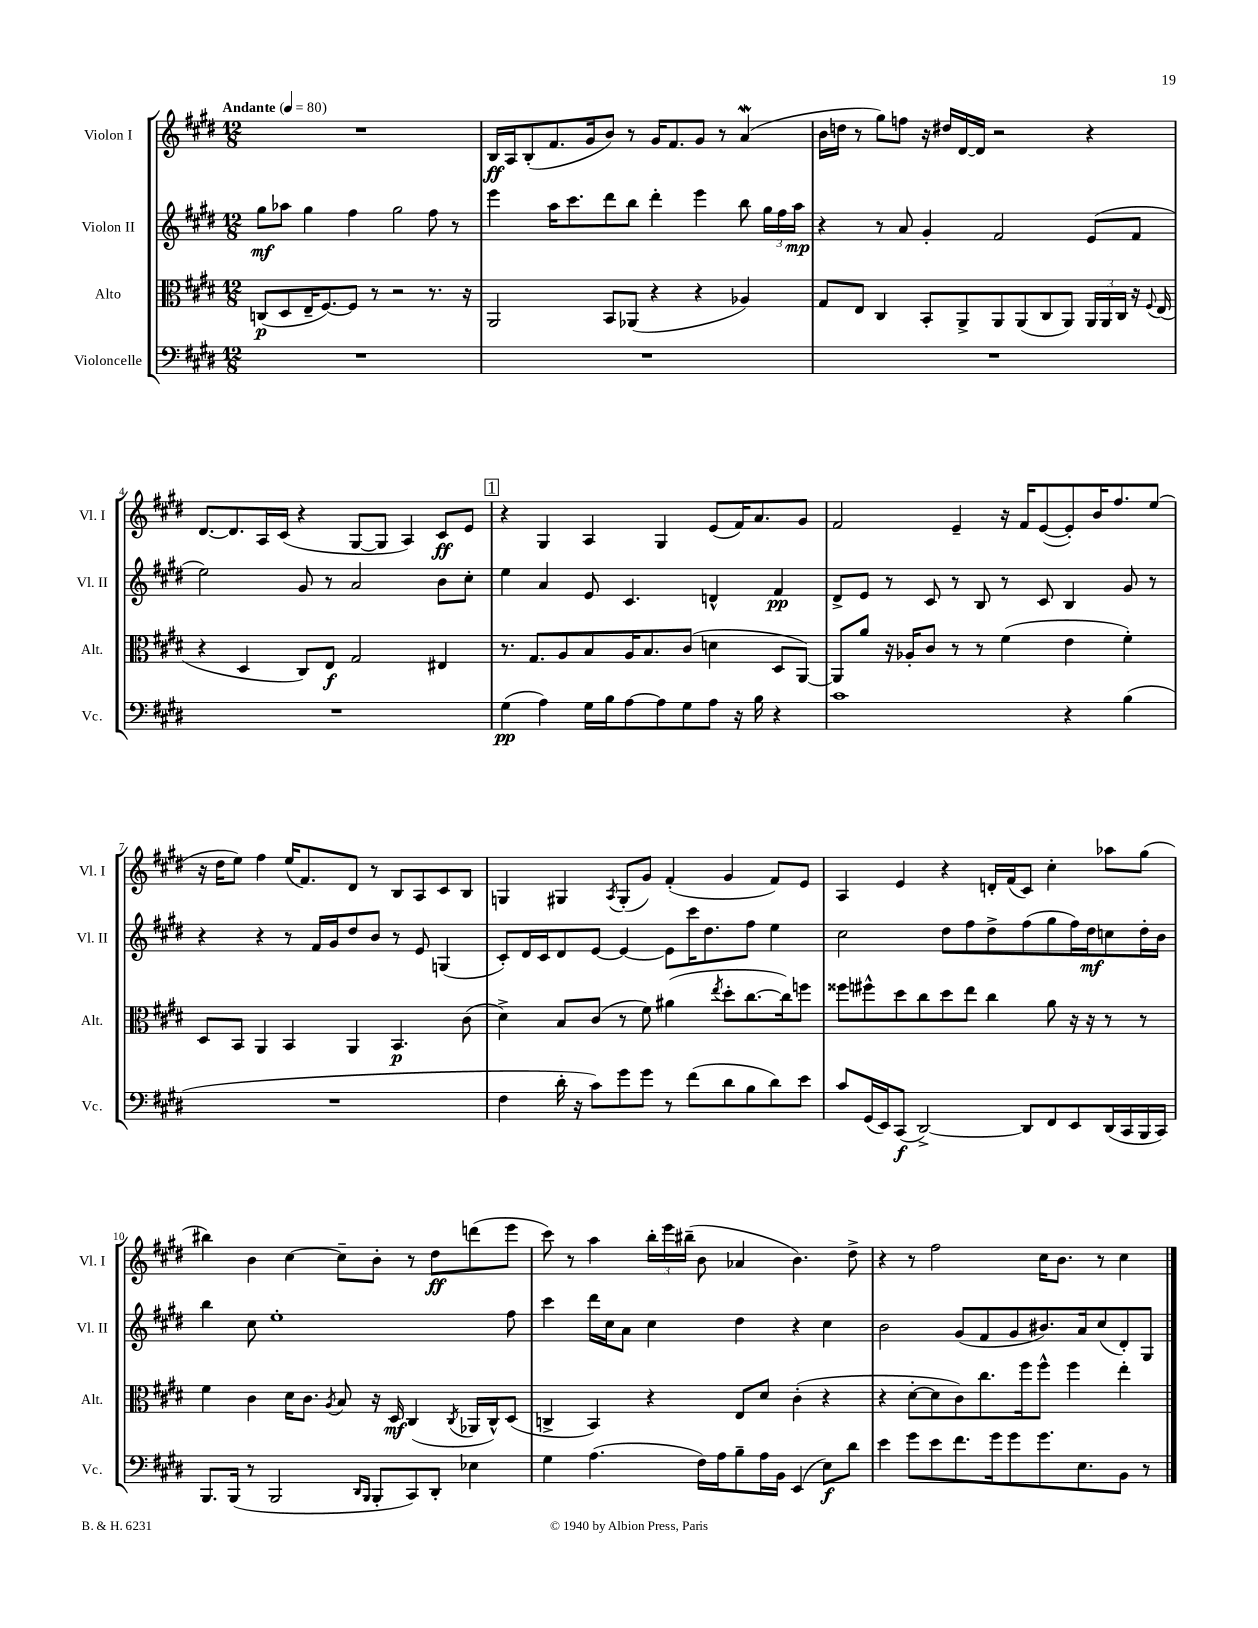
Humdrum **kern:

**kern	**dynam	**kern	**dynam	**kern	**dynam	**kern	**dynam
*part4	*part4	*part3	*part3	*part2	*part2	*part1	*part1
*staff4	*staff4	*staff3	*staff3	*staff2	*staff2	*staff1	*staff1
*I"Violoncelle	*	*I"Alto	*	*I"Violon II	*	*I"Violon I	*
*I'Vc.	*	*I'Alt.	*	*I'Vl. II	*	*I'Vl. I	*
*clefF4	*	*clefC3	*	*clefG2	*	*clefG2	*
*k[f#c#g#d#]	*	*k[f#c#g#d#]	*	*k[f#c#g#d#]	*	*k[f#c#g#d#]	*
*M12/8	*	*M12/8	*	*M12/8	*	*M12/8	*
*MM80	*	*MM80	*	*MM80	*	*MM80	*
=1	=1	=1	=1	=1	=1	=1	=1
!	!	!	!	!	!	!LO:TX:a:B:t=Andante	!
1.r	.	(8Cn/L	p	8gg#\L	mf	1.r	.
.	.	8D#/	.	8aa-X\J	.	.	.
.	.	16E~/K	.	4gg#\	.	.	.
.	.	[8.F#/)	.	.	.	.	.
.	.	8F#/J]	.	4ff#\	.	.	.
.	.	8r	.	.	.	.	.
.	.	2r	.	2gg#\	.	.	.
.	.	8.r	.	8ff#\	.	.	.
.	.	.	.	8r	.	.	.
.	.	16r	.	.	.	.	.
=2	=2	=2	=2	=2	=2	=2	=2
1.r	.	2AA/	.	4eee\	.	16B/LL	ff
.	.	.	.	.	.	16A/J	.
.	.	.	.	.	.	(8B'/	.
.	.	.	.	16aa\KL	.	8.f#/	.
.	.	.	.	8.ccc#\	.	.	.
.	.	.	.	.	.	16g#/k	.
.	.	8BB/L	.	8ddd#\	.	8b/J)	.
.	.	(8AA-X/J	.	8bb\J	.	8r	.
.	.	4r	.	4ddd#'\	.	16g#/KL	.
.	.	.	.	.	.	8.f#/	.
.	.	4r	.	4eee\	.	8g#/J	.
.	.	.	.	.	.	8r	.
.	.	4A-X/)	.	8bb\	.	(4aw/	.
.	.	.	.	24gg#\LL	.	.	.
.	.	.	.	24ff#\	.	.	.
.	.	.	.	24aa\JJ	mp	.	.
=3	=3	=3	=3	=3	=3	=3	=3
1.r	.	8G#/L	.	4r	.	16b\LL	.
.	.	.	.	.	.	16ddn\JJ	.
.	.	8E/J	.	.	.	8r	.
.	.	4C#/	.	8r	.	8gg#\L)	.
.	.	.	.	8a/	.	8ffn\J	.
.	.	8BB'/L	.	4g#'/	.	16r	.
.	.	.	.	.	.	16dd#X/LL	.
.	.	8AA^/	.	.	.	[16d#/	.
.	.	.	.	.	.	16d#/JJ]	.
.	.	8AA/	.	2f#/	.	2r	.
.	.	(8AA/	.	.	.	.	.
.	.	8C#/	.	.	.	.	.
.	.	8AA/J)	.	.	.	.	.
.	.	24AA/LL	.	(8e/L	.	4r	.
.	.	24AA/	.	.	.	.	.
.	.	24C#/JJ	.	.	.	.	.
.	.	16r	.	8f#/J	.	.	.
.	.	8qqF#/	.	.	.	.	.
.	.	(16E/	.	.	.	.	.
!!LO:LB:g=z
=4	=4	=4	=4	=4	=4	=4	=4
1.r	.	4r	.	2ee\)	.	[8.d#/L	.
.	.	.	.	.	.	8.d#/]	.
.	.	4D#/	.	.	.	.	.
.	.	.	.	.	.	16A/L	.
.	.	.	.	.	.	(16c#/JJ	.
.	.	8C#/L)	.	8g#/	.	4r	.
.	.	8E/J	f	8r	.	.	.
.	.	2G#/	.	2a/	.	[8G#/L	.
.	.	.	.	.	.	8G#/J]	.
.	.	.	.	.	.	4A/)	.
.	.	4E#X/	.	8b\L	.	8c#/L	ff
.	.	.	.	8cc#'\J	.	8e/J	.
!!LO:REH:place=s1:t=1
=5	=5	=5	=5	=5	=5	=5	=5
(4G#\	pp	8.r	.	4ee\	.	4r	.
.	.	8.G#/L	.	.	.	.	.
4A\)	.	.	.	4a/	.	4G#/	.
.	.	8A/	.	.	.	.	.
16G#\LL	.	8B/	.	8e/	.	4A/	.
16B\J	.	.	.	.	.	.	.
[8A\	.	16A/K	.	4.c#/	.	.	.
.	.	8.B/	.	.	.	.	.
8A\]	.	.	.	.	.	4G#/	.
8G#\	.	(8c#/J	.	.	.	.	.
8A\J	.	4dn\	.	4dn^^/	.	(8e/L	.
16r	.	.	.	.	.	16f#/K)	.
16B\	.	.	.	.	.	8.a/	.
4r	.	8D#/L	.	4f#/	pp	.	.
.	.	[8AA/J)	.	.	.	8g#/J	.
=6	=6	=6	=6	=6	=6	=6	=6
1c#	.	8AA/L]	.	8d#^/L	.	2f#/	.
.	.	8a/J	.	8e/J	.	.	.
.	.	16r	.	8r	.	.	.
.	.	16A-X'/KL	.	.	.	.	.
.	.	8c#/J	.	8c#/	.	.	.
.	.	8r	.	8r	.	4e~/	.
.	.	8r	.	8B/	.	.	.
.	.	(4f#\	.	8r	.	16r	.
.	.	.	.	.	.	16f#/KL	.
.	.	.	.	8c#/	.	([8e/	.
4r	.	4e\	.	4B/	.	8e'/])	.
.	.	.	.	.	.	16b/K	.
.	.	.	.	.	.	8.ff#/	.
(4B\	.	4f#'\)	.	8g#/	.	.	.
.	.	.	.	8r	.	(8ee/J	.
!!LO:LB:g=z
=7	=7	=7	=7	=7	=7	=7	=7
1.r	.	8D#/L	.	4r	.	16r	.
.	.	.	.	.	.	16dd#\KL	.
.	.	8BB/J	.	.	.	8ee\J)	.
.	.	4AA/	.	4r	.	4ff#\	.
.	.	4BB/	.	8r	.	(16ee/KL	.
.	.	.	.	.	.	8.f#/)	.
.	.	.	.	16f#/LL	.	.	.
.	.	.	.	16g#/J	.	.	.
.	.	4AA/	.	8dd#/	.	8d#/J	.
.	.	.	.	8b/J	.	8r	.
.	.	4.BB/	p	8r	.	8B/L	.
.	.	.	.	8e/	.	8A/	.
.	.	.	.	(4Gn/	.	8c#/	.
.	.	(8c#\	.	.	.	8B/J	.
=8	=8	=8	=8	=8	=8	=8	=8
4F#\	.	4d#^\)	.	8c#'/L)	.	4Gn/	.
.	.	.	.	16d#/L	.	.	.
.	.	.	.	16c#/J	.	.	.
16d#'\	.	8B/L	.	8d#/	.	4G#X/	.
16r	.	.	.	.	.	.	.
8c#\L)	.	(8c#/J	.	[8e/J	.	.	.
.	.	.	.	.	.	8qA/	.
8g#\	.	8r	.	4e/_	.	(8G#'/L	.
8g#\J	.	8f#\)	.	.	.	8g#/J)	.
8r	.	(4a#X\	.	8e\L]	.	(4f#'/	.
(8f#\L	.	.	.	16ccc#\K	.	.	.
.	.	.	.	8.dd#\	.	.	.
.	.	8qee/	.	.	.	.	.
8d#\	.	8dd#'\L	.	.	.	4g#/	.
8B\	.	[8.cc#\	.	8ff#\J	.	.	.
8d#\)	.	.	.	4ee\	.	8f#/L)	.
.	.	16cc#\k])	.	.	.	.	.
8e\J	.	8ffn\J	.	.	.	8e/J	.
=9	=9	=9	=9	=9	=9	=9	=9
8c#/L	.	8ff##X\L	.	2cc#\	.	4A/	.
(16GG#/L	.	8ff#X^^\	.	.	.	.	.
16EE/J)	.	.	.	.	.	.	.
(8CC#/J	f	8dd#\	.	.	.	4e/	.
[2DD#^/)	.	8cc#\	.	.	.	.	.
.	.	8dd#\	.	8dd#\L	.	4r	.
.	.	8ee\J	.	8ff#\	.	.	.
.	.	4cc#\	.	8dd#^\	.	16dn'/LL	.
.	.	.	.	.	.	(16f#/J	.
8DD#/L]	.	.	.	(8ff#\	.	8c#/J)	.
8FF#/	.	8a\	.	8gg#\	.	4cc#'\	.
8EE/	.	16r	.	16ff#\L)	.	.	.
.	.	16r	.	16dd#\J	mf	.	.
(16DD#/L	.	8r	.	8ccn\	.	8aa-X\L	.
16CC#/	.	.	.	.	.	.	.
16BBB/	.	8r	.	16dd#'\L	.	(8gg#\J	.
16CC#/JJ)	.	.	.	16b\JJ	.	.	.
!!LO:LB:g=z
=10	=10	=10	=10	=10	=10	=10	=10
8.BBB/L	.	4f#\	.	4bb\	.	4bb#X\)	.
(16BBB/Jk	.	.	.	.	.	.	.
8r	.	4c#\	.	8cc#\	.	4b\	.
2BBB/	.	.	.	1ee'	.	.	.
.	.	16d#\KL	.	.	.	[4cc#\	.
.	.	8.c#\J	.	.	.	.	.
.	.	8qA/	.	.	.	.	.
.	.	8B/	.	.	.	8cc#~\L]	.
16qqDD#/LL	.	.	.	.	.	.	.
16qqBBB/JJ	.	.	.	.	.	.	.
8BBB'/L	.	16r	.	.	.	8b'\J	.
.	.	16D#/	mf	.	.	.	.
8CC#/)	.	(4C#/	.	.	.	8r	.
8DD#'/J	.	.	.	.	.	8dd#\L	ff
.	.	8qC#/	.	.	.	.	.
4E-X\	.	16AA-X/LL	.	.	.	(8dddn\	.
.	.	16C#^^/J)	.	.	.	.	.
.	.	(8D#/J	.	8ff#\	.	8eee\J	.
=11	=11	=11	=11	=11	=11	=11	=11
4G#\	.	4Cn^/	.	4ccc#\	.	8ccc#\)	.
.	.	.	.	.	.	8r	.
(4.A\	.	4BB/)	.	16ddd#\LL	.	4aa\	.
.	.	.	.	16cc#\J	.	.	.
.	.	.	.	8a\J	.	.	.
.	.	4r	.	4cc#\	.	24bb'\LL	.
.	.	.	.	.	.	24eee\	.
.	.	.	.	.	.	(24bb#X~\JJ	.
16F#\LL)	.	.	.	.	.	8b\	.
16A\J	.	.	.	.	.	.	.
8B~\	.	8E/L	.	4dd#\	.	4a-X/	.
16A\L	.	8d#/J	.	.	.	.	.
16BB\JJ	.	.	.	.	.	.	.
(4EE/	.	(4c#'\	.	4r	.	4.b\)	.
8E\L)	f	4r	.	4cc#\	.	.	.
8d#\J	.	.	.	.	.	8dd#^\	.
=12	=12	=12	=12	=12	=12	=12	=12
4e\	.	4r	.	2b\	.	4r	.
8g#\L	.	[8d#'\L	.	.	.	8r	.
8e\	.	8d#\]	.	.	.	2ff#\	.
8.f#\	.	8c#\)	.	(8g#/L	.	.	.
.	.	8.cc#\	.	8f#/	.	.	.
16g#\k	.	.	.	.	.	.	.
8g#\	.	.	.	8g#/	.	.	.
.	.	16ff#\k	.	.	.	.	.
8.g#\	.	8ff#^^\J	.	8.b#X/)	.	16cc#\KL	.
.	.	.	.	.	.	8.b\J	.
.	.	4ff#\	.	.	.	.	.
8.E\	.	.	.	16a/k	.	.	.
.	.	.	.	(8cc#/	.	8r	.
8BB\J	.	4ee'\	.	8d#'/)	.	4cc#\	.
8r	.	.	.	8G#/J	.	.	.
==	==	==	==	==	==	==	==
*-	*-	*-	*-	*-	*-	*-	*-
